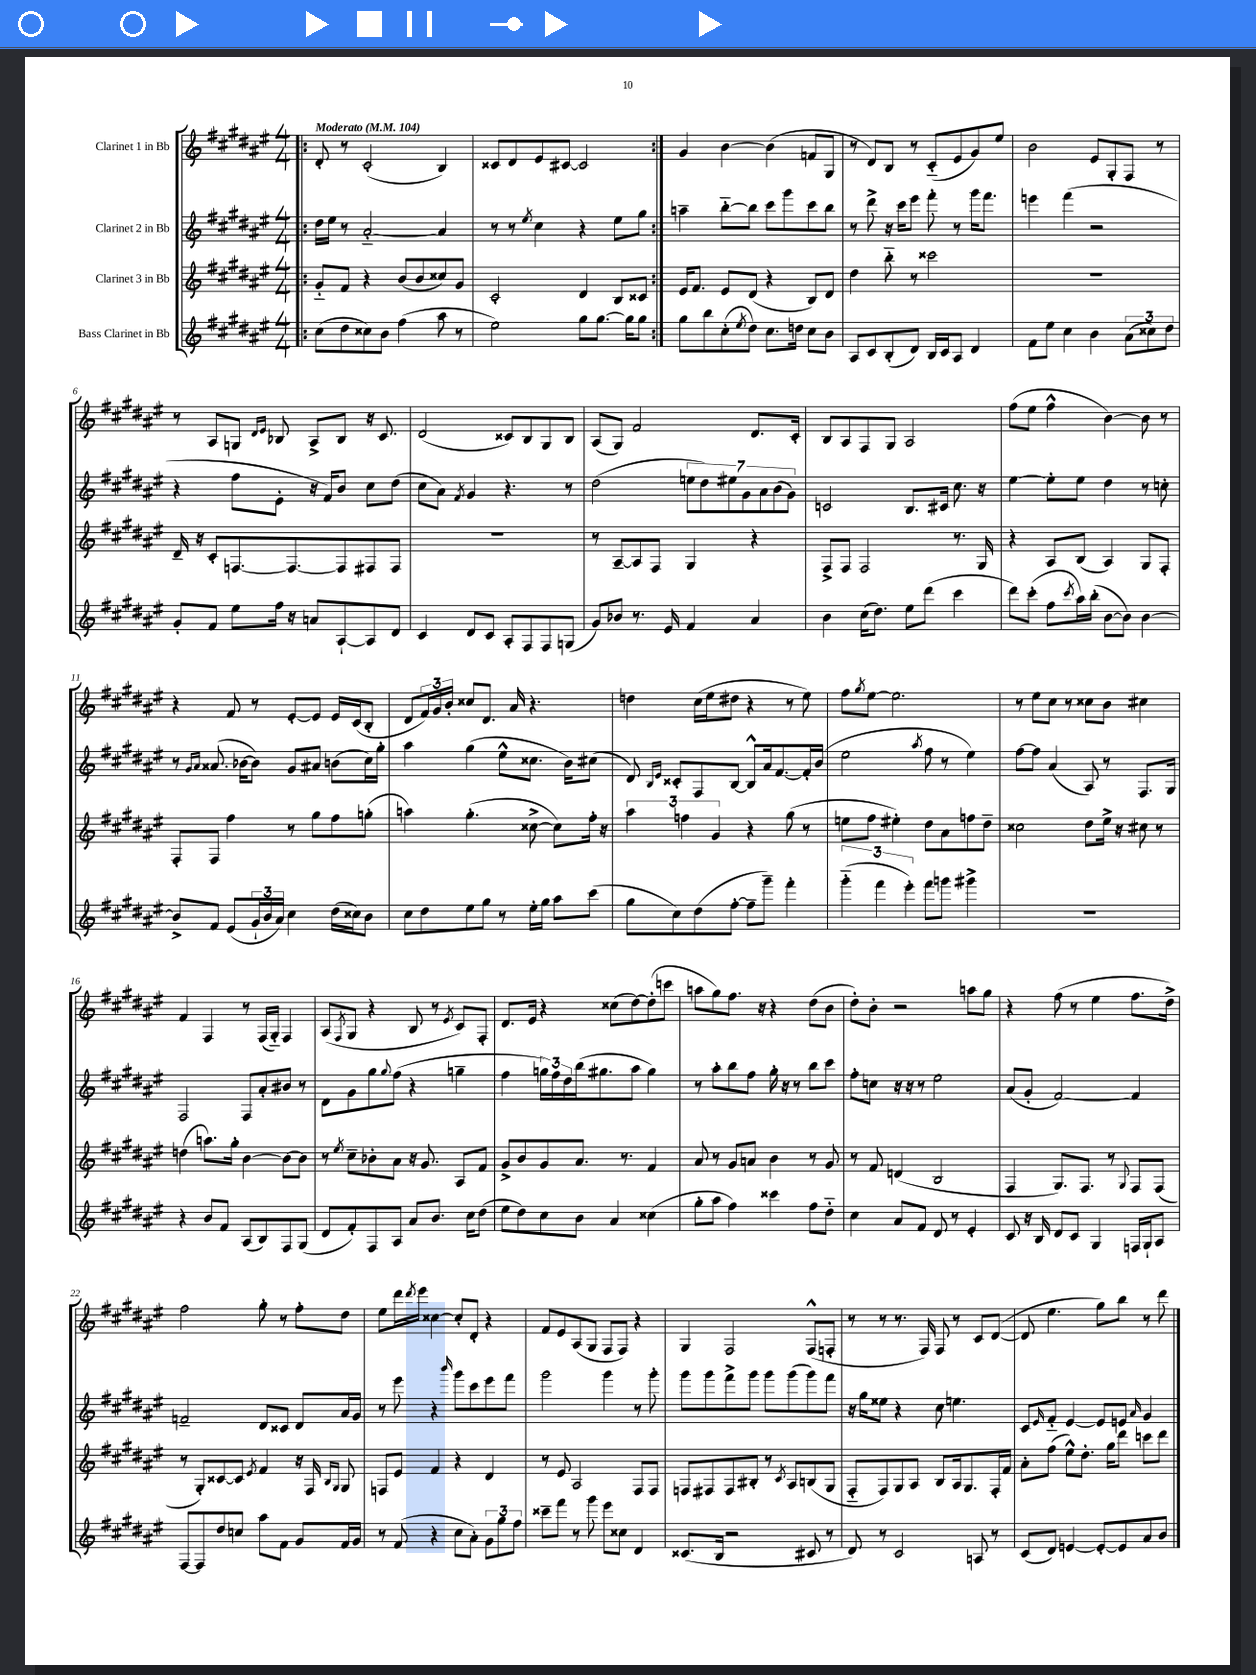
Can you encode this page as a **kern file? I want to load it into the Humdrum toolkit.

**kern	**kern	**kern	**kern
*part4	*part3	*part2	*part1
*staff4	*staff3	*staff2	*staff1
*I"Bass Clarinet in Bb	*I"Clarinet 3 in Bb	*I"Clarinet 2 in Bb	*I"Clarinet 1 in Bb
*clefG2	*clefG2	*clefG2	*clefG2
*k[f#c#g#d#a#e#]	*k[f#c#g#d#a#e#]	*k[f#c#g#d#a#e#]	*k[f#c#g#d#a#e#]
*M4/4	*M4/4	*M4/4	*M4/4
*MM104	*MM104	*MM104	*MM104
=1!|:	=1!|:	=1!|:	=1!|:
!	!	!	!LO:TX:a:B:t=Moderato
(8cc#\L	8g#/L	16dd#\LL	8d#'/
.	.	16ee#\JJ	.
8dd#\	8f#/J	8r	8r
8cc##X\)	4r	[2a#/	(2c#'/
8b\J	.	.	.
(4ff#\	(8b/L	.	.
.	8b/	.	.
8aa#\	8cc##X/)	4a#/]	4B/)
8r	8g#/J	.	.
=2	=2	=2	=2
2ee#\)	2c#'/	8r	8c##X/L
.	.	8r	8d#/
.	.	8qee#/	.
.	.	4cc#\	8e#/
.	.	.	[8c#X/J
8gg#\L	4d#/	4r	2c#/]
[8.gg#\J	.	.	.
.	8B/L	8ee#\L	.
16gg#\KL]	.	.	.
8gg#\J	8c##X/J	8gg#\J	.
=3:|!	=3:|!	=3:|!	=3:|!
8gg#\L	16e#/KL	4aan~\	4g#/
.	8.f#/J	.	.
8bb\	.	.	.
(8cc#'\	8e#/L	[8bb\L	[4b\
8qee#/	.	.	.
8dd#\J)	(8d#/J	8bb\J]	.
8.cc#\L	4r	8ccc#\L	(4b\]
.	.	8ggg#\	.
16ddn\Jk	.	.	.
8cc#\L	8B/L)	8ccc#\	8fn/L
8b\J	8d#/J	8bb\J	8G#/J
=4	=4	=4	=4
8A#/L	4dd#\	8r	8r
8c#/	.	8ddd#^\	8d#/L)
(8B'/	8bb\	16r	8B/J
.	.	16ccc#\KL	.
8d#/J)	8r	8eee#\J	8r
16B/LL	2ccc##X\	8fff#'\	(8c#/L
16c#/J	.	.	.
8A#/J	.	8r	8e#/
4d#/	.	16ggg#\KL	8g#/)
.	.	8.fff#\J	.
.	.	.	8ee#/J
=5	=5	=5	=5
8f#\L	1r	4eeen\	2b\
8ee#\J	.	.	.
4cc#\	.	(4fff#\	.
4b\	.	2r	8e#/L
.	.	.	8G#'/
(12a#\L	.	.	8F#/J
12cc##X\)	.	.	.
.	.	.	8r
12dd#\J	.	.	.
!!LO:LB:g=z
=6	=6	=6	=6
8g#'/L	16d#~/	4r	8r
.	16r	.	.
8f#/J	8c#'/L	.	8A#/L
8ee#\L	[8.Fn/	8ff#\L	8Gn/J
.	.	.	16qqd#/LL
.	.	.	16qqe#/JJ
16ff#\Jk	.	8e#'\J	8B-X/
16r	8.F/_	.	.
8an/L	.	16r	8A#^/L
.	.	16f#/KL)	.
[8A#`/	8F/]	8b/J	8B-/J
8A#/]	8F#X/	8cc#\L	16r
.	.	.	8.c#/
8d#/J	8F#/J	(8dd#\J	.
=7	=7	=7	=7
4c#/	1r	8cc#\L	(2d#/
.	.	8a#\J)	.
.	.	8qf#/	.
8d#/L	.	4g#/	.
8c#/J	.	.	.
8A#'/L	.	4.r	8c##X/L)
8F#/	.	.	8B/
8F#/	.	.	8G#/
(8Gn/J	.	8r	8B/J
=8	=8	=8	=8
8g#/L)	8r	(2dd#\	(8A#/L
8b-X/J	[8A#~/L	.	8G#/J)
8.r	8A#/]	.	2f#/
.	8F#/J	.	.
16e#/	.	.	.
4f#/	4G#/	14een\L	.
.	.	14dd#\)	.
.	.	14ee#X\	.
.	.	14g#\	.
4a#/	4r	.	8.d#/L
.	.	14a#\	.
.	.	(14b\	.
.	.	14g#\J)	.
.	.	.	16c#'/Jk
=9	=9	=9	=9
4b\	8F#^/L	2cn/	8B/L
.	8F#/J	.	8A#/
(16cc#\KL	2F#/	.	8F#/
8.dd#\J)	.	.	.
.	.	.	8G#/J
8ee#\L	.	8.B/L	2A#/
(8ddd#\J	.	.	.
.	.	16c#X/Jk	.
4ccc#\	8.r	8.cc#\	.
.	16G#/	16r	.
=10	=10	=10	=10
8ddd#\L)	4r	[4ee#\	(8ff#\L
(8ccc#'\J	.	.	8ee#\J
8ff#\L	8A#/L	8ee#'\L]	4ff#^^\
8qccc#/	.	.	.
16aa#\L)	(8B/J	8ee#\J	.
(16bb'\JJ	.	.	.
[8b\L	4A#/)	4dd#\	[4b\)
8b\J])	.	.	.
[4b\	8G#/L	8r	8b\]
.	8F#'/J	8ccn'\	8r
!!LO:LB:g=z
=11	=11	=11	=11
8b^/L]	8F#'/L	8r	4r
.	.	16qqg#/LL	.
.	.	16qqa#/JJ	.
8f#/J	8F#/J	(8.a##X/	.
(8e#/L	4ff#\	.	8f#/
.	.	[16b-X\KL	.
24g#`/L	.	8b-\J])	8r
24b/	.	.	.
24a#/JJ)	.	.	.
4cc#\	8r	8g#/L	[8e#'/L
.	8gg#\L	8a#X/J	8e#/J]
(16dd#\LL	8ff#\	(8bn\L	16e#/LL
16cc##X\J)	.	.	(16c#/J
8b\J	(8ggn'\J	16cc#\L)	8B'/J
.	.	16gg#'\JJ	.
=12	=12	=12	=12
8cc#\L	4aan\)	4aa#\	8d#/L
8dd#\	.	.	24f#/L)
.	.	.	24g#/
.	.	.	24b'/JJ
8ee#\	(4.gg#'\	(4gg#\	8cc##X/L
8gg#\J	.	.	8.d#/J
8r	.	8ee#^^\L	.
.	.	.	16a#/
16ee#'\LL	[8cc##X^\	8.cc##X\J	4.r
16gg#\JJ	.	.	.
8aa#\L	8cc##\L])	.	.
.	.	16b\KL)	.
(8ccc#\J	16ff#'\Jk	(8cc#X\J	.
.	16r	.	.
=13	=13	=13	=13
8gg#\L	6aa#\	8d#/)	4ddn\
.	.	16qqB/LL	.
.	.	16qqe#/JJ	.
8cc#\)	.	8c##X'/L	.
.	6ffn\	.	.
(8dd#\	.	8F#/	(16cc#\LL
.	.	.	16ee#\J
.	6g#/	.	.
[8ff#'\J	.	[8B/J	8dd#X\J
8ff#~\L]	4r	8B^^/L]	4r
8ggg#~\J)	.	16a#/k	.
.	.	[8.f#/	.
4fff#'\	(8gg#\	.	8r
.	8r	16f#'/L]	8ee#\)
.	.	(16b/JJ	.
=14	=14	=14	=14
(6ggg#\	8een\L	2ee#\	8ff#\L
.	.	.	8qgg#/
.	8ff#\J	.	[8ee#\J
6fff#\	.	.	.
.	4ee#X'\)	.	2.ee#\]
6eee#'\)	.	.	.
.	.	8qaa#/	.
8fff#\L	8dd#\L	8ff#\	.
8gggn\J	8a#\	8r	.
4ggg#X^\	8ffn\	4ee#\)	.
.	8dd#~\J	.	.
=15	=15	=15	=15
1r	2cc##X\	[8ff#\L	8r
.	.	8ff#\J]	8ee#\L
.	.	(4a#/	8cc#\J
.	.	.	8r
.	8dd#\L	8A#/)	8cc##X\L
.	16ee#^\Jk	8r	8b\J
.	16r	.	.
.	8cc#X\	8.F#/L	4cc#X\
.	8r	.	.
.	.	16G#/Jk	.
!!LO:LB:g=z
=16	=16	=16	=16
4r	(4ddn\	2F#/	4f#/
8b/L	8.aan\L)	.	4F#/
8f#/J	.	.	.
.	16gg#'\Jk	.	.
(8A#/L	[4b\	8F#/L	8r
8B/)	.	8a#'/	(16F#/LL
.	.	.	16G#/JJ)
8F#/	8b\L_	8b#X/J	4F#/
(8G#/J	8b\J]	8r	.
=17	=17	=17	=17
8d#/L	8r	8d#\L	(8A#/L
.	8qee#/	.	8qF#/
8f#'/)	8cc#~\L	8g#\	8G#/J
8F#/	8b-X'\	8gg#\	4r
.	.	8qqgg#/	.
8A#/J	8a#\J	(8ff#\J	.
8a#/L	16r	4r	8B/
.	8.g#/	.	.
8.b/J	.	.	8r
.	.	.	8qe#/
.	8A#/L	4ggn~\	8c#/L)
16cc#\KL	.	.	.
(8dd#\J	8f#/J	.	8F#'/J
=18	=18	=18	=18
8ee#\L	8g#^/L	4ff#\	8.d#/L
8dd#\)	8b/	.	.
.	.	.	16e#/Jk
8cc#\	8g#/	24ggn\LL)	4r
.	.	24ff#\	.
.	.	24dd#\	.
8b\J	8.a#/J	(16bb\J	.
.	.	8.gg#X\	.
4a#/	.	.	(8cc##X\L
.	8.r	.	.
.	.	8aa#\J	[8dd#\)
(4cc##X\	4f#/	4gg#\)	(8dd#'\]
.	.	.	8cccn\J
=19	=19	=19	=19
8gg#'\L	8a#/	8r	8aan\L
8aa#\J	8r	8aa#'\L	8gg#\)
4ff#\)	8g#/L	8bb\	8.ff#\J
.	8an/J	8ff#\J	.
.	.	.	16r
4ccc##X\	4b\	16gg#'\	4r
.	.	16r	.
.	.	8r	.
8ff#\L	8r	8bb\L	(8dd#\L
8dd#\J	8g#/	8ccc#\J	8b\J
=20	=20	=20	=20
4cc#\	8r	8ff#'\L	8dd#'\L)
.	8f#/	8ccn\J	8b'\J
8a#/L	(4dn/	16r	2r
.	.	16r	.
8f#/J	.	8r	.
8d#/	2B/	2ee#\	.
8r	.	.	.
4e#'/	.	.	8aan\L
.	.	.	8gg#\J
=21	=21	=21	=21
8c#/	4F#/	(8a#/L	4r
16r	.	8g#'/J	.
16B/	.	.	.
8d#/L	8.G#/L)	[2f#/)	(8ff#\
8c#/J	.	.	8r
.	8.F#/J	.	.
4G#/	.	.	4ee#\
.	8r	.	.
.	8qqG#/	.	.
16Fn/LL	8F#/L	4f#/]	8.ff#\L
16G#`/J	.	.	.
8A#/J	(8F#/J	.	.
.	.	.	16dd#^\Jk)
!!LO:LB:g=z
=22	=22	=22	=22
[8F#/L	8r	2fn~/	2ff#\
8F#/]	8G#'/L)	.	.
8dd#/	[8c##X/	.	.
8ccn/J	8c##/J]	.	.
.	8qe#/	.	.
8aa#\L	4f#/	8d#/L	8gg#'\
8f#\J	.	8c##X/J	8r
8g#/L	16r	8d#/L	8ff#'\L
.	16F#/	.	.
.	16qqB/LL	.	.
.	16qqG#/JJ	.	.
16f#/L	8G#/	16a#/L	8dd#\J
16g#/JJ	.	16g#/JJ	.
=23	=23	=23	=23
8r	8Fn/L	8r	8ee#\L
(8f#/	8e#/J	8eee#\	16ddd#\L
.	.	.	8qddd#/
.	.	.	16eee#\JJ
4r	4f#/	4r	[4cc##X\
.	.	16qqbbb/	.
8cc#\L	4r	8ggg#\L	8cc##'/L]
8a#'\J)	.	8ccc#\	8d#'/J
12g#\L	4d#/	8eee#\	4r
12gg#\	.	.	.
.	.	8fff#\J	.
12ff#\J	.	.	.
=24	=24	=24	=24
8ccc##X~\L	8r	2ggg#\	8f#/L
8fff#\J	8e#/	.	8e#/
8r	2A#/	.	(8A#/
8ggg#\	.	.	8G#/J
8eee#\L	.	4ggg#\	8F#/L
8cc##X\J	.	.	8F#/J)
4d#/	8F#/L	8r	4r
.	8F#/J	8ggg#'\	.
=25	=25	=25	=25
(8.c##X/L	8Fn/L	8ggg#\L	4G#/
.	8F#X/	8ggg#\	.
16B/Jk	.	.	.
2r	8F#/	8fff#^\	2F#/
.	8B#X'/J	8ggg#\J	.
.	8r	8ggg#\L	.
.	8qc#/	.	.
.	8A#/L	(8ggg#\	.
8c#X/	(8Bn/	8ggg#\)	(8F#^^/L
8r	8G#/J	8fff#\J	8Fn'/J
=26	=26	=26	=26
8d#/)	8F#/L	16r	8r
.	.	16gg#\KL	.
8r	8F#/)	8ee##X\J	8r
2c#/	8G#/	4r	8.r
.	8A#/J	.	.
.	.	.	16F#/)
.	8B/L	8cc#\	8F#/
.	16A#/k	4.een\	8r
.	8.G#/	.	.
8An/	.	.	8c#/L
8r	16F#'/L	.	([8d#/J
.	16f#/JJ	.	.
=27	=27	=27	=27
(8c#/L	8a#'\L	8c#/L	8d#/]
.	.	16qqe#/	.
8d#/J)	(8ff#\J	8f#/J	4.ee#\
[4en/	8ee#^^\L)	[4e#/	.
.	8.dd#'\J	.	.
8e'/L_	.	8e#/L]	8gg#\L)
.	16gg#\KL	.	.
8e/]	8ddd#\J	8en/J	8bb\J
.	.	16qqa#/	.
8a#/	8cccn\L	4g#/	8r
8b/J	8ddd#\J	.	8ddd#\
==	==	==	==
*-	*-	*-	*-
